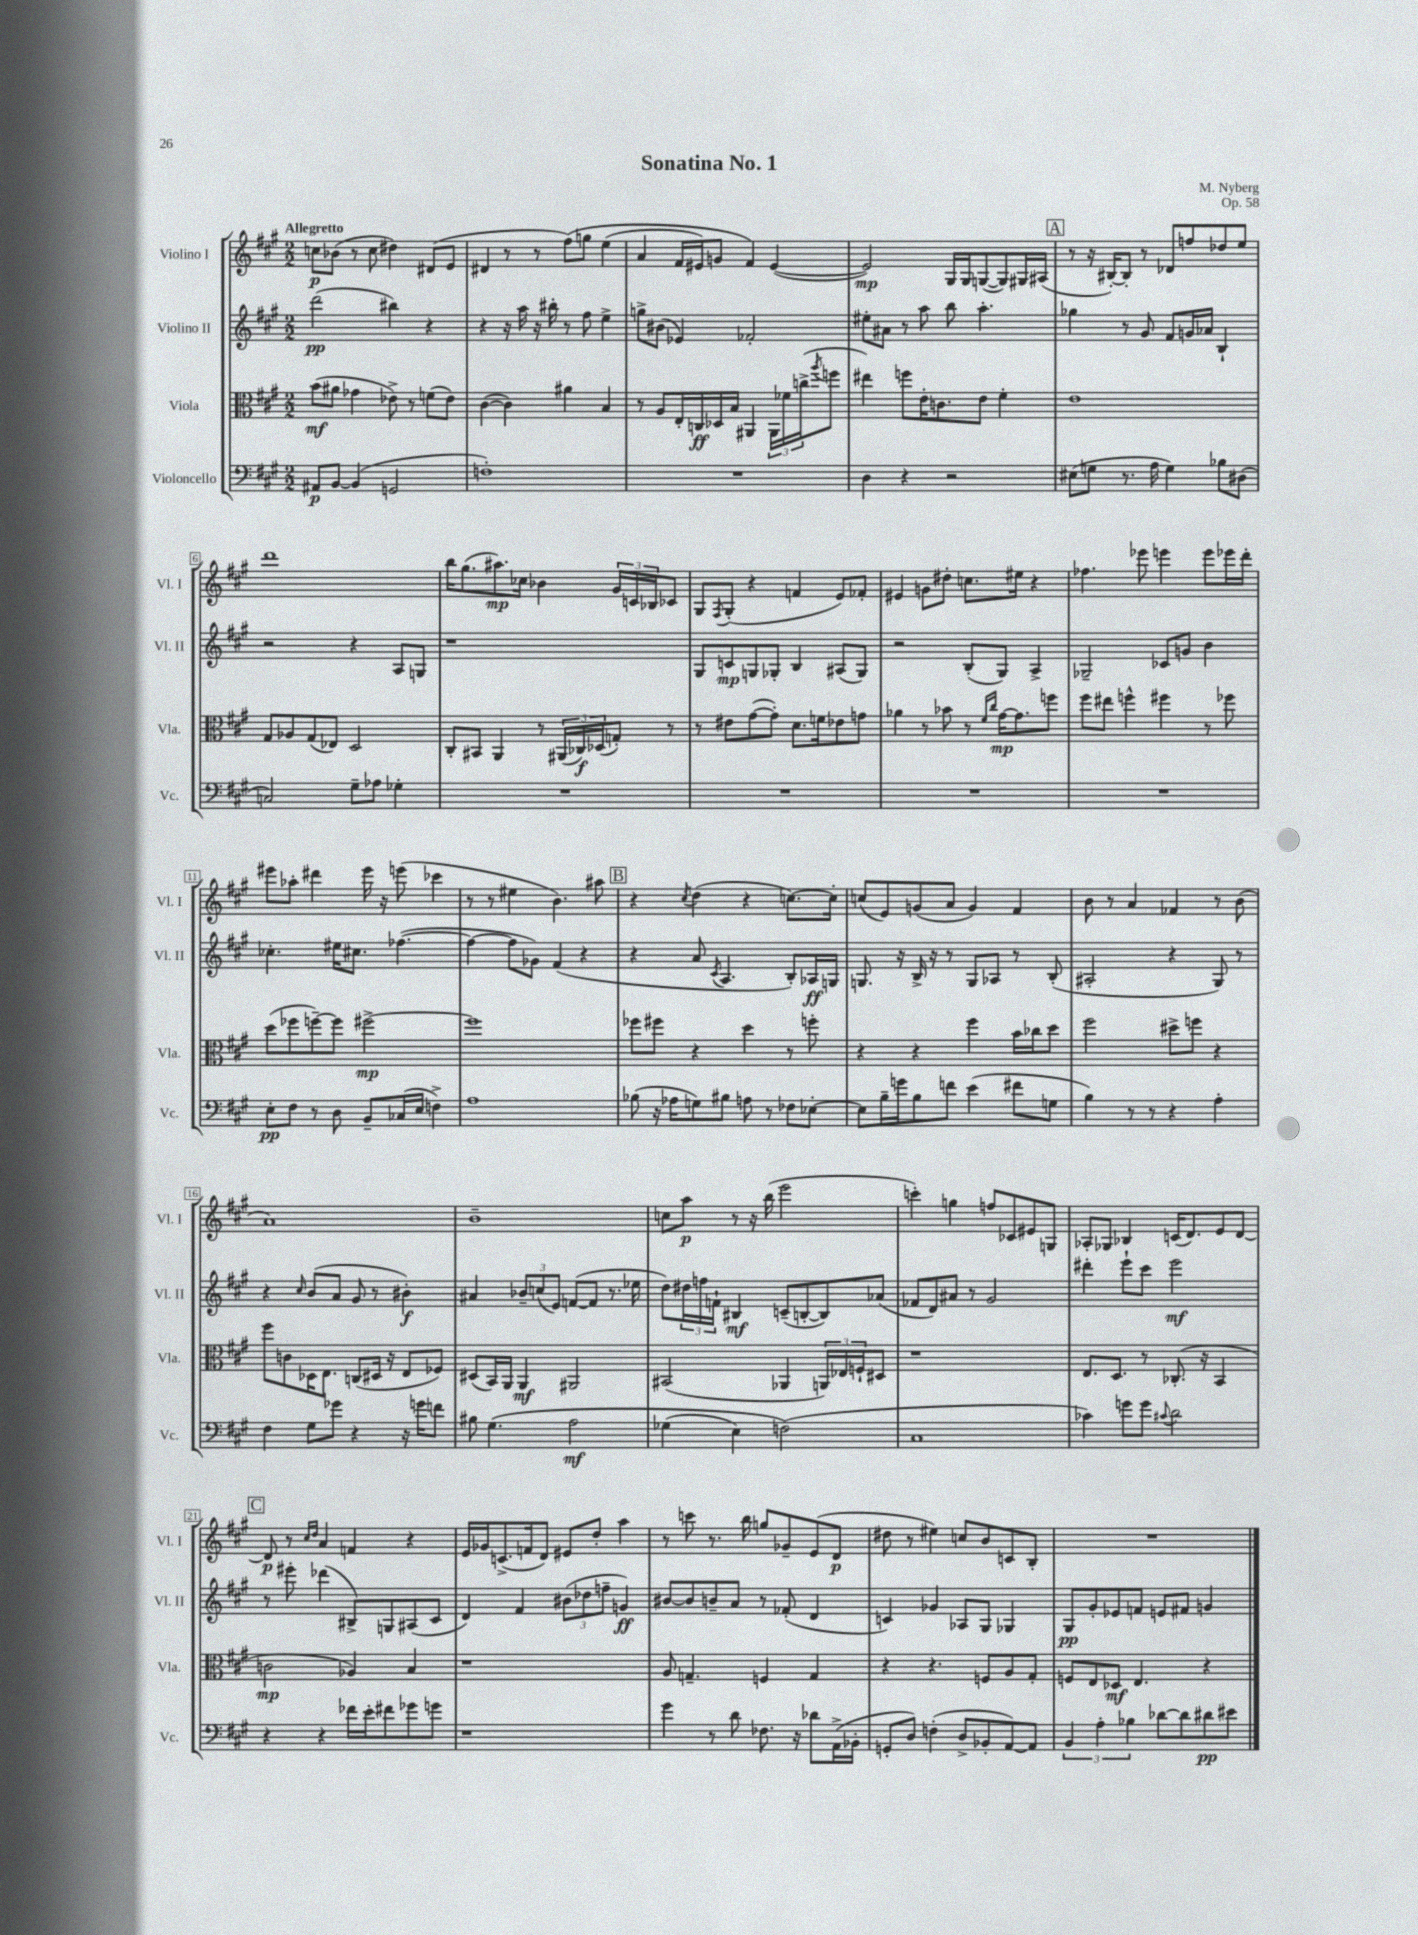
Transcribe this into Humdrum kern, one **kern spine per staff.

**kern	**dynam	**kern	**dynam	**kern	**dynam	**kern	**dynam
*part4	*part4	*part3	*part3	*part2	*part2	*part1	*part1
*staff4	*staff4	*staff3	*staff3	*staff2	*staff2	*staff1	*staff1
*I"Violoncello	*	*I"Viola	*	*I"Violino II	*	*I"Violino I	*
*I'Vc.	*	*I'Vla.	*	*I'Vl. II	*	*I'Vl. I	*
*clefF4	*	*clefC3	*	*clefG2	*	*clefG2	*
*k[f#c#g#]	*	*k[f#c#g#]	*	*k[f#c#g#]	*	*k[f#c#g#]	*
*M2/2	*	*M2/2	*	*M2/2	*	*M2/2	*
=1	=1	=1	=1	=1	=1	=1	=1
!	!	!	!	!	!	!LO:TX:a:B:t=Allegretto	!
8AA#X/L	p	(8b\L	mf	(2ddd\	pp	8ccn\L	p
[8BB/J	.	8a#X\J	.	.	.	(8b-X\J	.
(4BB/]	.	4g-X\	.	.	.	8r	.
.	.	.	.	.	.	8cc\	.
2GGn/	.	8e-X^\)	.	4bb#X\)	.	4dd#X\)	.
.	.	8r	.	.	.	.	.
.	.	(8fn\L	.	4r	.	(8d#X/L	.
.	.	8e-\J)	.	.	.	8e/J	.
=2	=2	=2	=2	=2	=2	=2	=2
1Fn')	.	([4c#\	.	4r	.	4d#X/	.
.	.	4c#\])	.	16r	.	8r	.
.	.	.	.	16aa\	.	.	.
.	.	.	.	16r	.	8r	.
.	.	.	.	16bb#X'\	.	.	.
.	.	4a#X\	.	8r	.	(8ff#\L)	.
.	.	.	.	8ff#\	.	8ggn\J	.
.	.	4B/	.	4ee^\	.	(4ee\	.
=3	=3	=3	=3	=3	=3	=3	=3
1r	.	8r	.	8ggn^\L	.	4a/	.
.	.	8A/L	.	(8b#X\J	.	.	.
.	.	16E'/L	.	4e-X/)	.	16f#/LL	.
.	.	16Cn/	ff	.	.	16e#X/J)	.
.	.	16D-X/	.	.	.	8gn/J	.
.	.	16B/JJ	.	.	.	.	.
.	.	4AA#X/	.	2f-X'/	.	4f#/)	.
.	.	24AA#\LL	.	.	.	([4e#/	.
.	.	24f-X\	.	.	.	.	.
.	.	(24ccn^\J	.	.	.	.	.
.	.	8qaa/	.	.	.	.	.
.	.	8ffn\J	.	.	.	.	.
=4	=4	=4	=4	=4	=4	=4	=4
4D\	.	4ee#X\)	.	8ee#X'\L	.	2e#/])	mp
.	.	.	.	8a#X\J	.	.	.
4r	.	8ffn\L	.	8r	.	.	.
.	.	16e'\K	.	8aa\	.	.	.
.	.	8.cn\	.	.	.	.	.
2r	.	.	.	8bb\	.	16G#/LL	.
.	.	.	.	.	.	16G#/J	.
.	.	8e\J	.	4.aa'\	.	([8Gn/	.
.	.	4f#'\	.	.	.	8G/])	.
.	.	.	.	.	.	16G#X/L	.
.	.	.	.	.	.	(16A#X/JJ	.
!!LO:REH:place=s1:t=A
=5	=5	=5	=5	=5	=5	=5	=5
(8E#X\L	.	1e	.	4gg-X\	.	8r	.
8Gn\J	.	.	.	.	.	16r	.
.	.	.	.	.	.	[16B#X'/KL)	.
8.r	.	.	.	8r	.	8B#'/J]	.
.	.	.	.	8g#/	.	8r	.
16A\	.	.	.	.	.	.	.
4G\)	.	.	.	8f#/L	.	8d-X/L	.
.	.	.	.	16gn/L	.	8ffn/	.
.	.	.	.	16a-X/JJ	.	.	.
8B-X\L	.	.	.	4B`/	.	8dd-X/	.
(8D#X\J	.	.	.	.	.	8ee/J	.
!!LO:LB:g=z
=6	=6	=6	=6	=6	=6	=6	=6
2Cn/)	.	8G#/L	.	2r	.	1ddd	.
.	.	8A-X/	.	.	.	.	.
.	.	(8G#/	.	.	.	.	.
.	.	8E-X/J)	.	.	.	.	.
8G#~\L	.	2D/	.	4r	.	.	.
8A-X\J	.	.	.	.	.	.	.
4G-X'\	.	.	.	8A/L	.	.	.
.	.	.	.	8Gn/J	.	.	.
=7	=7	=7	=7	=7	=7	=7	=7
1r	.	8C#'/L	.	1r	.	16bb\KL	.
.	.	.	.	.	.	(8.gg#\	.
.	.	8BB#X/J	.	.	.	.	.
.	.	4AA/	.	.	.	8.aa#X\)	mp
.	.	.	.	.	.	16cc-X\Jk	.
.	.	8r	.	.	.	4b-X\	.
.	.	(24AA#X/LL	.	.	.	.	.
.	.	24C-X/)	f	.	.	.	.
.	.	(24D-X/J	.	.	.	.	.
.	.	8Gn'/J)	.	.	.	24g#/LL	.
.	.	.	.	.	.	24cn/	.
.	.	.	.	.	.	24B-X/J	.
.	.	8r	.	.	.	8c-X/J	.
=8	=8	=8	=8	=8	=8	=8	=8
1r	.	8r	.	8G#/L	.	8G#/L	.
.	.	.	.	.	.	8qF#/	.
.	.	8e#X\L	.	8cn/	mp	(8G#'/J	.
.	.	([8g#\	.	8Gn/	.	4r	.
.	.	8g#'\J])	.	8G-X'/J	.	.	.
.	.	8.d\L	.	4B/	.	4fn/	.
.	.	16fn\k	.	.	.	.	.
.	.	8e-X\	.	(8A#X/L	.	8e/L)	.
.	.	8gn\J	.	8G-/J)	.	8f-X'/J	.
=9	=9	=9	=9	=9	=9	=9	=9
1r	.	4a-X\	.	2r	.	4e#X/	.
.	.	8r	.	.	.	8gn\L	.
.	.	8b-X\	.	.	.	8dd#X'\J	.
.	.	8r	.	(8B'/L	.	8.ccn\L	.
.	.	16qqf#/LL	.	.	.	.	.
.	.	16qqcc#/JJ	.	.	.	.	.
.	.	[16g#\KL	mp	8G#/J)	.	.	.
.	.	8.g#\]	.	.	.	16ee#X\Jk	.
.	.	.	.	4A^/	.	4r	.
.	.	8ffn\J	.	.	.	.	.
=10	=10	=10	=10	=10	=10	=10	=10
1r	.	8ff#\L	.	2G-X~/	.	4.ff-X\	.
.	.	8ee#X\J	.	.	.	.	.
.	.	4ffn^^\	.	.	.	.	.
.	.	.	.	.	.	8eee-X\	.
.	.	4ff#X\	.	8c-X/L	.	4eeen\	.
.	.	.	.	8gn/J	.	.	.
.	.	8r	.	4b\	.	8eee\L	.
.	.	8ff-X\	.	.	.	16eee-X\L	.
.	.	.	.	.	.	16ddd'\JJ	.
!!LO:LB:g=z
=11	=11	=11	=11	=11	=11	=11	=11
8E'\L	pp	(8dd\L	.	4.cc-X'\	.	8eee#X\L	.
8F#\J	.	8ff-X\	.	.	.	8aa-X'\J	.
8r	.	[8ffn~\)	.	.	.	4ddd#X\	.
8D\	.	8ff\J]	.	16ee#X\KL	.	.	.
.	.	.	.	8.cc#X\J	.	.	.
8BB~/L	.	[2ff#X^\	mp	.	.	16eee#\	.
.	.	.	.	.	.	16r	.
(16C-X/L	.	.	.	([4.ff-X\	.	(8eeen\	.
16E/JJ	.	.	.	.	.	.	.
4Fn^\)	.	.	.	.	.	4ccc-X\	.
=12	=12	=12	=12	=12	=12	=12	=12
1A	.	1ff#]	.	4ff-\_	.	8r	.
.	.	.	.	.	.	8r	.
.	.	.	.	8ff-\L]	.	4ee#X\	.
.	.	.	.	8g-X\J)	.	.	.
.	.	.	.	(4f#/	.	4.b\)	.
.	.	.	.	4r	.	.	.
.	.	.	.	.	.	8aa#X\	.
!!LO:REH:place=s1:t=B
=13	=13	=13	=13	=13	=13	=13	=13
(8B-X\	.	8ff-X\L	.	4r	.	4r	.
16r	.	8ff#X\J	.	.	.	.	.
16A-X\KL	.	.	.	.	.	.	.
.	.	.	.	.	.	8qcc#/	.
8Gn\)	.	4r	.	8a/	.	(4dd\	.
.	.	.	.	8qc#/	.	.	.
8B#X\J	.	.	.	4.A/	.	.	.
8An\	.	4dd\	.	.	.	4r	.
8r	.	.	.	.	.	.	.
8F-X\L	.	8r	.	8B'/L)	.	[8.ccn\L)	.
[8E-X'\J	.	8ffn'\	.	16A-X/L	ff	.	.
.	.	.	.	16Gn/JJ	.	16cc'\Jk]	.
=14	=14	=14	=14	=14	=14	=14	=14
8E-\L]	.	4r	.	8.Gn/	.	(8ccn/L	.
16B~\L	.	.	.	.	.	8e/)	.
16gn\J	.	.	.	16r	.	.	.
8B\	.	4r	.	16B^/	.	(8gn/	.
.	.	.	.	16r	.	.	.
8fn\J	.	.	.	8r	.	8a/J	.
(4e\	.	4ff#\	.	8G/L	.	4g/)	.
.	.	.	.	8A-X/J	.	.	.
8f#X\L	.	16b\LL	.	8r	.	4f#/	.
.	.	16cc-X\J	.	.	.	.	.
8Gn\J	.	8dd\J	.	(8B'/	.	.	.
=15	=15	=15	=15	=15	=15	=15	=15
4B\)	.	2ff#\	.	2A#X'/	.	8b\	.
.	.	.	.	.	.	8r	.
8r	.	.	.	.	.	4a/	.
8r	.	.	.	.	.	.	.
4r	.	8dd#X^\L	.	4r	.	4f-X/	.
.	.	8ffn\J	.	.	.	.	.
4A'\	.	4r	.	8G#/)	.	8r	.
.	.	.	.	8r	.	(8b\	.
!!LO:LB:g=z
=16	=16	=16	=16	=16	=16	=16	=16
4F#\	.	8ff#\L	.	4r	.	1a)	.
.	.	8cn\	.	.	.	.	.
.	.	.	.	16qqcc#/	.	.	.
8G#\L	.	16D-X\K	.	(8b/L	.	.	.
.	.	8.E\J	.	.	.	.	.
8g-X\J	.	.	.	8a/J	.	.	.
4r	.	(8Cn/L	.	8g#/	.	.	.
.	.	16D#X/Jk	.	8r	.	.	.
.	.	16r	.	.	.	.	.
16r	.	8E/L	.	4b#X'\)	f	.	.
16gn\KL	.	.	.	.	.	.	.
8fn\J	.	8F-X/J)	.	.	.	.	.
=17	=17	=17	=17	=17	=17	=17	=17
8B#X\	.	(8D#X/L	.	4a#X/	.	1b~	.
(4.G#\	.	16BB/L)	.	.	.	.	.
.	.	16AA/JJ	.	.	.	.	.
.	.	4AA/	mf	12b-X~/L	.	.	.
.	.	.	.	(12ccn/	.	.	.
.	.	.	.	12e/J)	.	.	.
2A\	mf	2AA#X/	.	([8fn/L	.	.	.
.	.	.	.	8f/J]	.	.	.
.	.	.	.	8.r	.	.	.
.	.	.	.	16ee-X\	.	.	.
=18	=18	=18	=18	=18	=18	=18	=18
(4G-X\	.	(2BB#X/	.	8dd\L)	.	8ccn\L	.
.	.	.	.	24dd#X\L	.	8aa\J	p
.	.	.	.	24ffn\	.	.	.
.	.	.	.	24fn`\JJ	.	.	.
4E\)	.	.	.	4B#X/	mf	8r	.
.	.	.	.	.	.	16r	.
.	.	.	.	.	.	(16bb\	.
(2Fn\)	.	4AA-X/	.	(8cn~/L	.	2eee\	.
.	.	.	.	[8Bn'/	.	.	.
.	.	24AAn/LL)	.	8B/])	.	.	.
.	.	24E-X/	.	.	.	.	.
.	.	24Fn`/J	.	.	.	.	.
.	.	8D#X/J	.	(8a-X/J	.	.	.
=19	=19	=19	=19	=19	=19	=19	=19
1C#	.	1r	.	8f-X/L	.	4cccn'\)	.
.	.	.	.	8d/)	.	.	.
.	.	.	.	8a#X/J	.	4ggn\	.
.	.	.	.	8r	.	.	.
.	.	.	.	2g#/	.	8ffn/L	.
.	.	.	.	.	.	8c-X/	.
.	.	.	.	.	.	8e#X/	.
.	.	.	.	.	.	8Gn/J	.
=20	=20	=20	=20	=20	=20	=20	=20
4c-X\)	.	8.E/L	.	4ddd#X'\	.	8A-X'/L	.
.	.	.	.	.	.	8G-X/J	.
.	.	8.D/J	.	.	.	.	.
8gn\L	.	.	.	8eee`\L	.	4B-X/	.
8g\J	.	8r	.	8ccc#\J	.	.	.
8qqc#X/	.	.	.	.	.	.	.
2d\	.	(8.C-X'/	.	2eee\	mf	(16cn/KL	.
.	.	.	.	.	.	8.d/)	.
.	.	16r	.	.	.	.	.
.	.	4BB/	.	.	.	8e/	.
.	.	.	.	.	.	[8d/J	.
!!LO:LB:g=z
!!LO:REH:place=s1:t=C
=21	=21	=21	=21	=21	=21	=21	=21
4r	.	2cn\	mp	8r	.	8d/]	p
.	.	.	.	8eee#X'\	.	8r	.
.	.	.	.	.	.	16qqcc#/LL	.
.	.	.	.	.	.	16qqdd/JJ	.
4r	.	.	.	(4ddd-X\	.	4a/	.
16f-X\LL	.	4A-X/)	.	8B#X^/L)	.	4fn/	.
16e'\J	.	.	.	.	.	.	.
8f#X\	.	.	.	8Gn/	.	.	.
8g-X\	.	4B/	.	(8A#X/	.	4r	.
8gn\J	.	.	.	8c#/J	.	.	.
=22	=22	=22	=22	=22	=22	=22	=22
1r	.	1r	.	4d/)	.	16e/LL	.
.	.	.	.	.	.	16g-X/J	.
.	.	.	.	.	.	(8.cn^/	.
.	.	.	.	4f#/	.	.	.
.	.	.	.	.	.	16fn/k	.
.	.	.	.	.	.	8d/J)	.
.	.	.	.	(12b#X\L	.	8e#X/L	.
.	.	.	.	12dd-X\	.	.	.
.	.	.	.	.	.	8dd'/J	.
.	.	.	.	12ffn~\J	.	.	.
.	.	.	.	4gn/)	ff	4aa\	.
=23	=23	=23	=23	=23	=23	=23	=23
4g#\	.	8A/	.	[8b#X/L	.	8r	.
.	.	4.Gn~/	.	8b#/]	.	8cccn\	.
8r	.	.	.	8bn~/	.	8.r	.
8d\	.	.	.	8a/J	.	.	.
.	.	.	.	.	.	16bb\	.
8.F-X\	.	4Fn/	.	8r	.	8ggn/L	.
.	.	.	.	(8f-X'/	.	8g-X~/	.
16r	.	.	.	.	.	.	.
8d-X\L	.	4G/	.	4d/	.	(8e/	.
(16AA^\L	.	.	.	.	.	8d/J	p
16BB-X'\JJ	.	.	.	.	.	.	.
=24	=24	=24	=24	=24	=24	=24	=24
8GGn'/L	.	4r	.	4cn/)	.	8dd#X\	.
8D/J)	.	.	.	.	.	8r	.
(4Fn'\	.	4.r	.	4g-X/	.	4ee#X\)	.
8D^/L	.	.	.	8A-X/L	.	8ccn/L	.
8BB-X'/	.	8Fn/L	.	8G#/J	.	8b/	.
[8AA/)	.	8A/	.	4G-X/	.	8cn/	.
8AA/J]	.	8G#'/J	.	.	.	8B'/J	.
=25	=25	=25	=25	=25	=25	=25	=25
6BB/	.	8Fn/L	.	8G#/L	pp	1r	.
.	.	8E/	.	8g#'/	.	.	.
6A'\	.	.	.	.	.	.	.
.	.	8D-X/J	mf	8e-X/	.	.	.
6B-X\	.	.	.	.	.	.	.
.	.	4.E/	.	8fn/J	.	.	.
[8d-X\L	.	.	.	8en/L	.	.	.
8d-\]	.	.	.	8f#X/J	.	.	.
8d#X\	pp	4r	.	4gn/	.	.	.
8e#X\J	.	.	.	.	.	.	.
==	==	==	==	==	==	==	==
*-	*-	*-	*-	*-	*-	*-	*-
